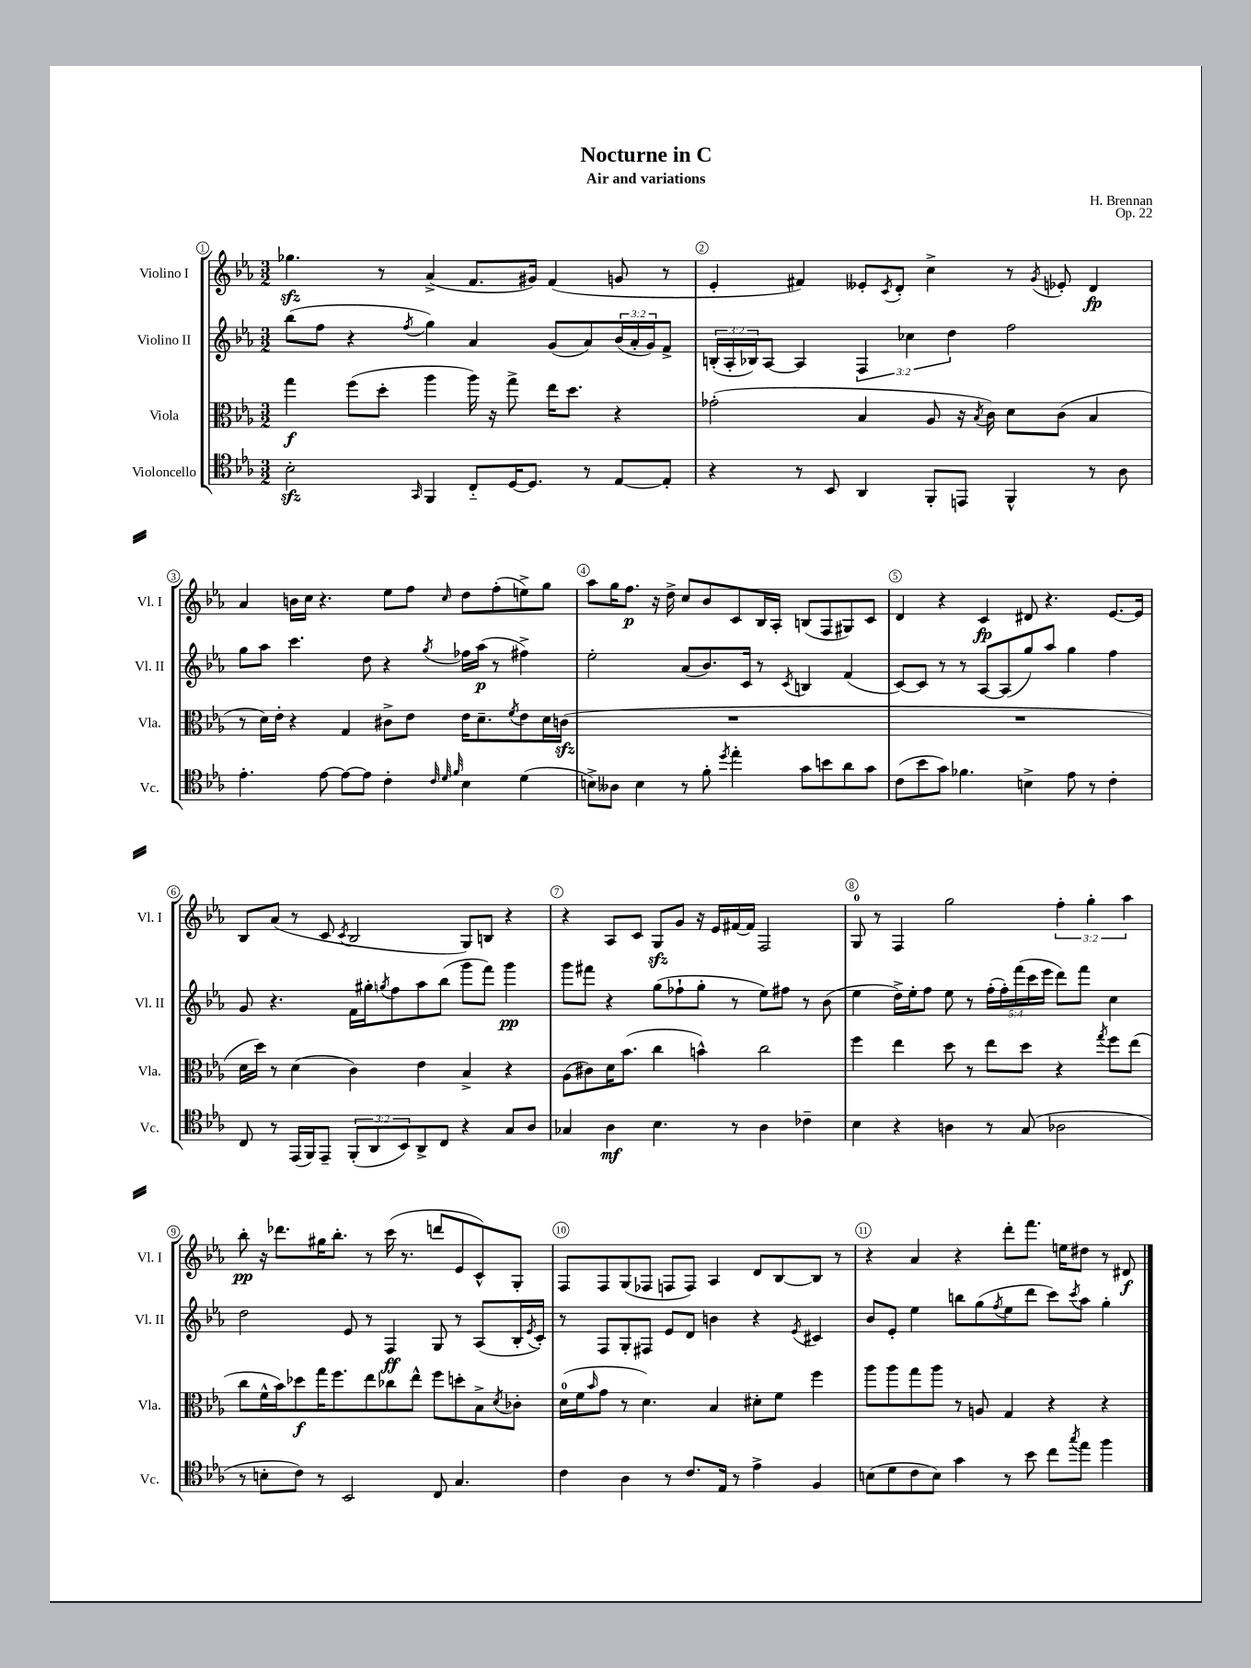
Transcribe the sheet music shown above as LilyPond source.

\header { title = "Nocturne in C" composer = "H. Brennan" subtitle = "Air and variations" opus = "Op. 22" }
<<
\new StaffGroup <<
\new Staff = "s0" \with { instrumentName = "Violino I" shortInstrumentName = "Vl. I" } {
    \clef treble \key ees \major \numericTimeSignature \time 3/2 \override Staff.TupletNumber.text = #tuplet-number::calc-fraction-text
    ges''4.\sfz r8 aes'4->( f'8. gis'16) f'4( g'8 r8 |
    ees'4-. fis'4) eeses'8-. \acciaccatura { c'8 } d'8-. c''4-> r8 \acciaccatura { g'8 } ees'8-. d'4\fp |
    aes'4 b'16 c''16 r4. ees''8 f''8 \grace { c''16 } d''8 f''8-.( e''8->) g''8 |
    aes''8 g''16 f''8.\p r16 d''16-> c''8 bes'8 c'8 bes16 aes16-. b8( f8 gis8) c'8 |
    d'4 r4 c'4\fp dis'8 r4. ees'8.~ ees'16 |
    bes8 aes'8( r8 c'8 \acciaccatura { c'8 } bes2 g8) b8 r4 |
    r4 aes8 c'8 g8\sfz g'8 r16 ees'16 fis'16~ fis'16 f2 |
    g8-0 r8 f4 g''2 \tuplet 3/2 { f''4-. g''4-. aes''4 } |
    bes''8-.\pp r16 des'''8. gis''16 bes''8.-. r8 c'''16( r8. d'''8 ees'8 c'8-^) g8-. |
    f8 f8 g8( fes8 f8 f8) aes4 d'8 bes8~ bes8 r8 |
    r4 aes'4 r4 d'''8-. f'''8. e''16 dis''8 r8 dis'8\f \bar "|." |
}
\new Staff = "s1" \with { instrumentName = "Violino II" shortInstrumentName = "Vl. II" } {
    \clef treble \key ees \major \numericTimeSignature \time 3/2 \override Staff.TupletNumber.text = #tuplet-number::calc-fraction-text
    bes''8( f''8 r4 \acciaccatura { f''8 } g''4) aes'4 g'8( aes'8) \tuplet 3/2 { bes'16( aes'16-. g'16) } f'8-> |
    \tuplet 3/2 { b16-.( aes16-. bes16) } aes8~ aes4 \tuplet 3/2 { f4 ces''4 d''4 } f''2 |
    g''8 aes''8 c'''4. d''8 r4 \acciaccatura { g''8 } fes''16 aes''16\p( r8 fis''4->) |
    ees''2-. aes'8( bes'8.) c'16 r8 \acciaccatura { c'8 } b4 f'4( |
    c'8~) c'8 r8 r8 aes8~ aes8( g''8) aes''8 g''4 f''4 |
    g'8 r4. f'16 gis''16-. \acciaccatura { g''8 } f''8 aes''8 bes''8( g'''8 f'''8) g'''4\pp |
    g'''8 fis'''8 r4 g''8( fes''8-! g''8-. r8 ees''8) fis''8 r8 bes'8( |
    ees''4 d''16->) ees''16-. f''8 ees''8 r8 \tuplet 5/4 { f''16-.( f''16-.) f'''16( c'''16 ees'''16 } d'''8) f'''8 c''4 |
    d''2 ees'8 r8 f4\ff g8 r8 aes8( bes16-. \acciaccatura { ees'8 } c'16-.) |
    r8 f8 g8-. fis8 ees'8 d'8 b'4 r4 \acciaccatura { ees'8 } cis'4 |
    bes'8 ees'8-. ees''4 b''8 g''8( \acciaccatura { f''8 } ees''8 d'''8 c'''8) \acciaccatura { c'''8 } aes''8 g''4-. \bar "|." |
}
\new Staff = "s2" \with { instrumentName = "Viola" shortInstrumentName = "Vla." } {
    \clef alto \key ees \major \numericTimeSignature \time 3/2
    g''4\f f''8( d''8-. aes''4 aes''16) r16 g''8-> ees''16 d''8. r4 |
    ges'2-.( bes4 aes8 r16 \acciaccatura { bes8 } c'16) d'8 c'8( bes4 |
    r8 d'16) ees'16-. r4 g4 cis'8-> ees'8 ees'16 d'8.-- \acciaccatura { f'8 } ees'8 d'16 c'16\sfz( |
    R1. |
    R1. |
    d'16 d''16) r8 d'4( c'4) ees'4 bes4-> r4 |
    aes8( cis'8) d'16 bes'8.( c''4 b'4-^) c''2 |
    f''4 ees''4 d''8 r8 ees''8 d''8 r4 \acciaccatura { g''8 } f''8 ees''8( |
    c''8 f'16-^ bes'16) des''8\f g''16 f''8. ees''8 ces''8 ees''8-^ f''8 d''8-. bes8-> \acciaccatura { d'8 } ces'8-. |
    d'16-0( f'16 \grace { bes'16 } g'8 r8 d'4.) bes4 dis'8-. f'8 f''4 |
    aes''8 aes''8 g''8 aes''8 r8 a8 g4 r4 r4 \bar "|." |
}
\new Staff = "s3" \with { instrumentName = "Violoncello" shortInstrumentName = "Vc." } {
    \clef tenor \key ees \major \numericTimeSignature \time 3/2 \override Staff.TupletNumber.text = #tuplet-number::calc-fraction-text
    bes2-.\sfz \grace { g,16 } f,4 c8-_ d16~ d8. r8 ees8~ ees8-. |
    r4 r8 bes,8 aes,4 f,8-. e,8 f,4-^ r8 aes8 |
    ees'4.-. ees'8~ ees'8~ ees'8 c'4-. \grace { c'32 d'32 f'32 } bes4 d'4( |
    b8->) aeses8 b4 r8 f'8-. \acciaccatura { d''8 } ees''4-. g'8 b'8 aes'8 g'8 |
    c'8( bes'8 g'8) fes'4. b4-> ees'8 r8 c'4-. |
    c8 r8 ees,16( f,16) ees,8-- \tuplet 3/2 { f,8-.( aes,8 bes,8) } aes,8-> c8 r4 g8 aes8 |
    ges4 aes4\mf bes4. r8 aes4 ces'4-- |
    bes4 r4 a4 r8 g8( aes2 |
    r8 b8-. c'8) r8 bes,2 c8 g4. |
    c'4 aes4 r8 c'8. ees16 r8 ees'4-> f4 |
    b8( d'8 c'8 b8) g'4 r8 bes'8 c''8 \acciaccatura { g''8 } ees''8 f''4 \bar "|." |
}
>>
>>
\layout { \context { \Score \override BarNumber.break-visibility = ##(#f #t #t) barNumberVisibility = #all-bar-numbers-visible \override BarNumber.stencil = #(make-stencil-circler 0.1 0.3 ly:text-interface::print) } }
